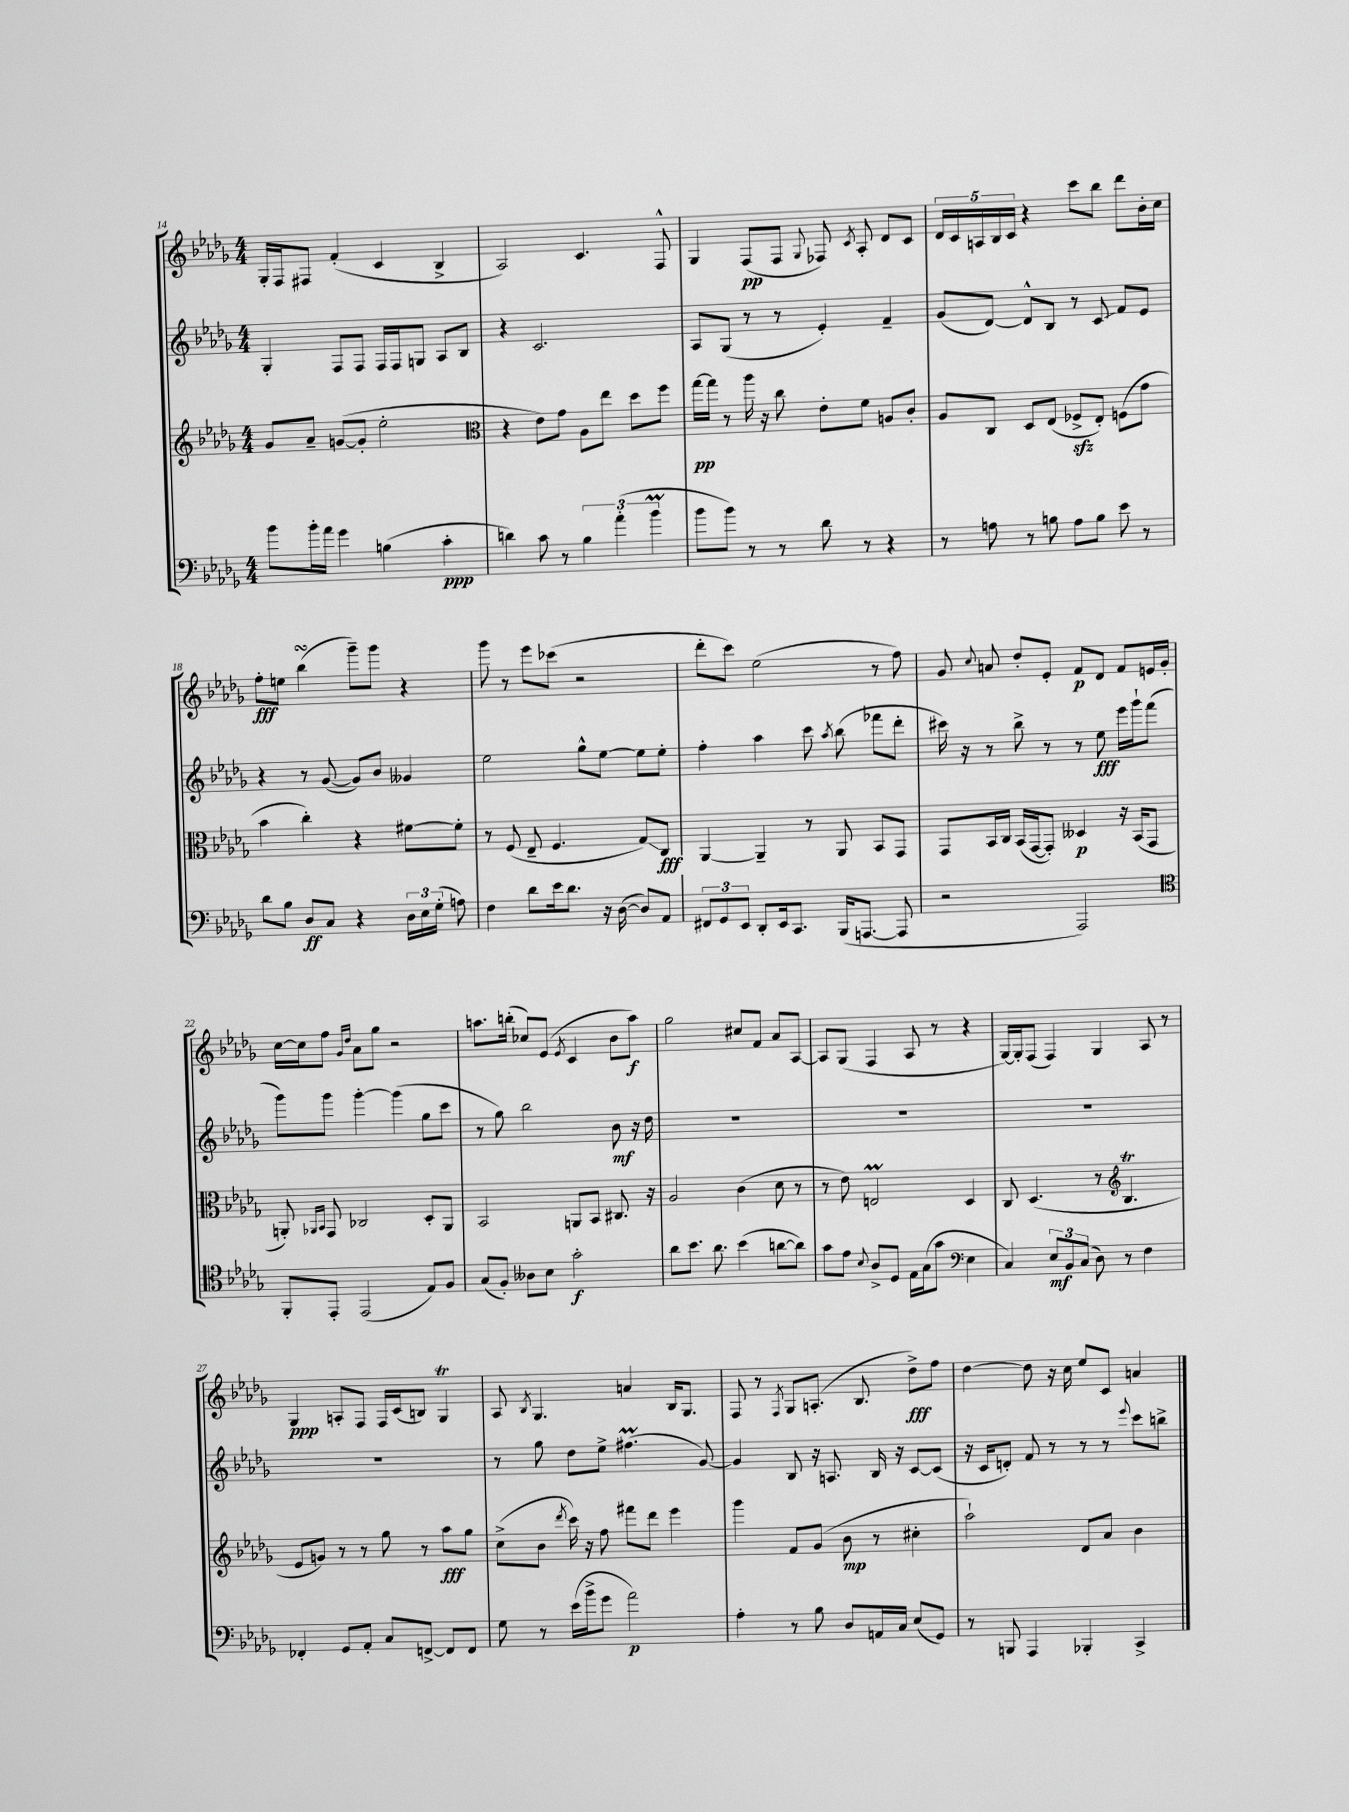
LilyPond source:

<<
\new StaffGroup <<
\new Staff = "s0" {
    \clef treble \key des \major \numericTimeSignature \time 4/4
    \autoBeamOff ges16[-. f16 fis8] f'4-.( c'4 bes4-> |
    aes2) c'4. f8-^ |
    ges4 f8[\pp( f8] \appoggiatura { ges8 } fes8) \acciaccatura { c'8 } aes8-. des'8[ c'8] |
    \tuplet 5/4 { des'16[ c'16 a16 bes16 c'16] } r4 c'''8[ bes''8] des'''8[ bes'16-. c''16] |
    f''8[-.\fff e''8] bes''4\turn( ges'''8[--) ges'''8] r4 |
    ges'''8 r8 ees'''8[ ces'''8]( r2 |
    des'''8[-. c'''8]) ees''2( r8 f''8) |
    ges'8 \appoggiatura { c''8 } a'8 des''8[-. ees'8]-. f'8[\p des'8] f'8[ e'16 ges'16]-. |
    c''16[~ c''16 f''8] \grace { ges'16[ des''16] } aes'8[ ges''8] r2 |
    a''8.[ b''16]-.( ces''8[) ees'8]( \acciaccatura { ees'8 } c'4 bes'8[ a''8]\f) |
    ges''2 cis''8[ f'8] aes'8[ aes8]~ |
    aes8[ ges8]( f4 aes8 r8 r4 |
    ges16[~) ges16-. f8]( f4) ges4 aes8 r8 |
    ges4\ppp a8[-. f8] f16[ c'16( b8]) ges4\trill |
    aes8 \acciaccatura { bes8 } ges4. a'4 bes16[ ges8.] |
    f8 r8 \acciaccatura { f8 } ges8[ a8.]-.( bes8. des''8[->\fff) f''8] |
    des''4~ des''8 r16 c''16 ees''8[ c'8] a'4 \bar "|." |
}
\new Staff = "s1" {
    \clef treble \key des \major \numericTimeSignature \time 4/4
    \autoBeamOff ges4-. f8[ f8] f16[ f16 g8] aes8[ bes8] |
    r4 c'2. |
    aes8[ ges8]( r8 r8 ees'4-.) f'4-- |
    ges'8[( des'8]~) des'8[-^ bes8] r8 c'8\glissando f'8[ ees'8] |
    r4 r8 ges'8~( ges'8[) bes'8] geses'4 |
    ees''2 ges''8[-^ ees''8]~ ees''8[ ees''8]-. |
    f''4-. aes''4 c'''8 \acciaccatura { aes''8 } bes''8( fes'''8[ des'''8]-. |
    cis'''16) r16 r8 bes''8-> r8 r8 ees''8\fff ees'''16[ ges'''16-! f'''8]( |
    ges'''8[) ges'''8] ges'''4~-. ges'''4( ges''8[ c'''8] |
    r8 ges''8) bes''2 bes'8\mf r16 des''16 |
    R1 |
    R1 |
    R1 |
    R1 |
    r8 ges''8 des''8[ ees''8]-> fis''4.\prall( ges'8~) |
    ges'4 bes8 r16 a8. bes16 r16 c'8[~ c'8]( |
    r16 c'16[ d'8]-.) f'8 r8 r8 r8 \appoggiatura { ees'''8 } c'''8[ b''8]-> \bar "|." |
}
\new Staff = "s2" {
    \clef treble \key des \major \numericTimeSignature \time 4/4
    \autoBeamOff ges'8[ aes'8]-- g'8[~( g'8]-. ees''2-. |
    \clef alto r4 ees'8[) ges'8] aes8[ ees''8] des''8[ f''8] |
    ges''16[~\pp ges''16] r8 aes''16 r16 c''8 ees'8[-. f'8] a8[ c'8]-. |
    aes8[ c8] des8[ ees8]( fes8[->\sfz ees8]-.) f8[( ges'8] |
    bes'4 c''4-.) r4 fis'8[~ fis'8]-. |
    r8 f8( ees8-- f4. ges8[\glissando) c8]\fff |
    aes,4~ aes,4-- r8 aes,8 bes,8[ ges,8] |
    ges,8[ bes,16 c16] bes,16[( ges,16~ ges,8]-.) deses4\p r16 bes,16[( ges,8] |
    a,8-.) \grace { aes,16[ bes,16] } ges,8 ces2 des8[-. aes,8] |
    bes,2 a,8[ bes,8] cis8. r16 |
    aes2 c'4( des'8 r8 |
    r8 ees'8) e2\prall des4 |
    c8 des4.( r8 \clef treble bes4.\trill |
    ees'8[ g'8]) r8 r8 ges''8 r8 aes''8[\fff ges''8] |
    c''8[->( bes'8] \acciaccatura { des'''8 } c'''16) r16 f''8 fis'''8[ des'''8] ees'''4 |
    ges'''4 f'8[ ges'8]( bes'8\mp r8 cis''4-. |
    aes''2-!) des'8[ aes'8] bes'4 \bar "|." |
}
\new Staff = "s3" {
    \clef bass \key des \major \numericTimeSignature \time 4/4
    \autoBeamOff bes'8[ bes'16-. aes'16] ges'4 b4( c'4-.\ppp |
    d'4) c'8 r8 \tuplet 3/2 { bes4 aes'4-.( bes'4\prall } |
    bes'8[ bes'8]) r8 r8 des'8 r8 r4 |
    r8 a8 r8 b8 a8[ b8] ees'8 r8 |
    des'8[ bes8] des8[\ff c8] r4 \tuplet 3/2 { des16[ ees16 ges16]-.( } a8) |
    f4 des'8[ ees'16 des'8.] r16 des16~( des8[) aes,8] |
    \tuplet 3/2 { fis,8[ ges,8 ees,8] } des,8[-. ees,16 c,8.] bes,,16[( a,,8.]~ a,,8 |
    r2 aes,,2) |
    \clef tenor f,8[-. ees,8]-. ees,2( ees8[) f8] |
    ges8[( f8]-.) aeses8[ bes8] ges'2-.\f |
    aes'8[ bes'8.] aes'8. bes'4( a'8[~ a'8]) |
    ges'8[ ees'8] \appoggiatura { bes8 } aes8[-> des8] ees16[ ges16( ges'8] \clef bass ees4 |
    c4) \tuplet 3/2 { ees8[\mf bes,8 c8]( } des8) r8 f4 |
    fes,4-. ges,8[ aes,8]-. c8[ f,8]~-> f,8[ f,8] |
    ges8 r8 ees'16[( bes'16-> ges'8] aes'2\p) |
    aes4-. r8 bes8 des8[ a,16 c16] ees8[( ges,8]) |
    r8 b,,8 aes,,4 bes,,4-. c,4-> \bar "|." |
}
>>
>>
\layout { \context { \Score currentBarNumber = #14 } }
